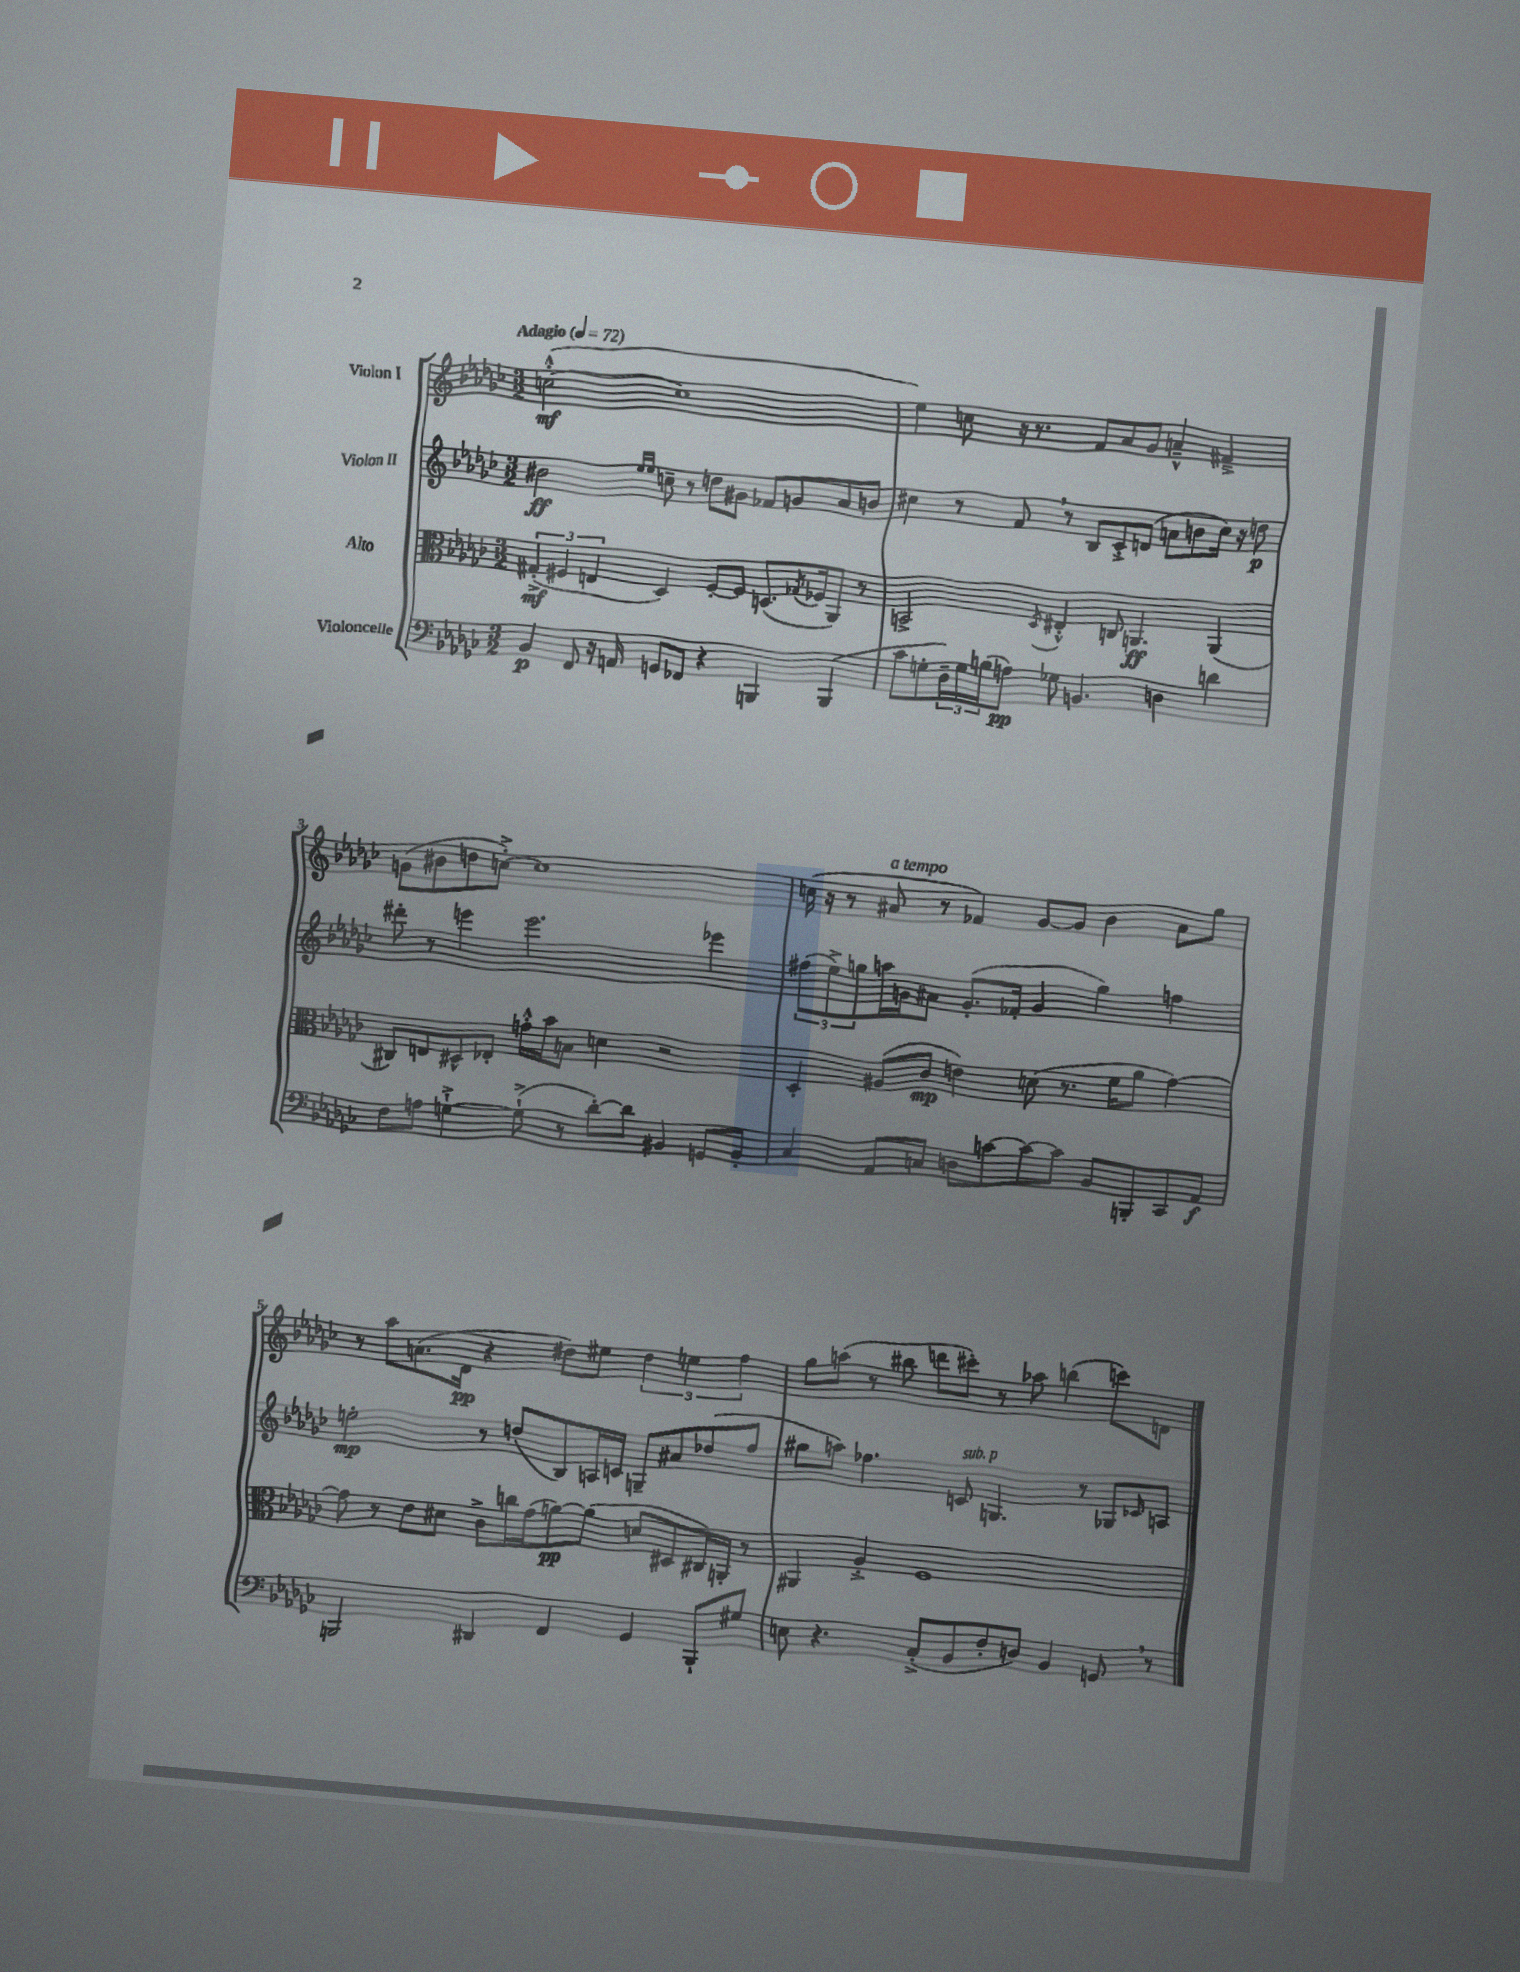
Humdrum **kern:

**kern	**dynam	**kern	**dynam	**kern	**dynam	**kern	**dynam
*part4	*part4	*part3	*part3	*part2	*part2	*part1	*part1
*staff4	*staff4	*staff3	*staff3	*staff2	*staff2	*staff1	*staff1
*I"Violoncelle	*	*I"Alto	*	*I"Violon II	*	*I"Violon I	*
*clefF4	*	*clefC3	*	*clefG2	*	*clefG2	*
*k[b-e-a-d-g-c-]	*	*k[b-e-a-d-g-c-]	*	*k[b-e-a-d-g-c-]	*	*k[b-e-a-d-g-c-]	*
*M3/2	*	*M3/2	*	*M3/2	*	*M3/2	*
*MM72	*	*MM72	*	*MM72	*	*MM72	*
=1	=1	=1	=1	=1	=1	=1	=1
!	!	!	!	!	!	!LO:TX:a:B:t=Adagio	!
4BB-/	p	(6G#X'^/	mf	2b#X\	ff	([2ccn'^^\	mf
.	.	6F#X/	.	.	.	.	.
8FF/	.	.	.	.	.	.	.
.	.	6En/	.	.	.	.	.
16r	.	.	.	.	.	.	.
16AAn/	.	.	.	.	.	.	.
.	.	.	.	16qqee-/LL	.	.	.
.	.	.	.	16qqee-/JJ	.	.	.
8GGn/L	.	4D-/)	.	8ccn~\	.	1cc]	.
8FF-X/J	.	.	.	8r	.	.	.
4r	.	[8F#'/L	.	8ddn\L	.	.	.
.	.	8F#/J]	.	8g#X\J	.	.	.
4BBBn/	.	(8.Dn/L	.	8f-X/L	.	.	.
.	.	.	.	8gn/	.	.	.
.	.	8qG-X/	.	.	.	.	.
.	.	16F-X/k	.	.	.	.	.
(4BBB/	.	8AA-/J)	.	8a-/	.	.	.
.	.	8r	.	8bn/J	.	.	.
=2	=2	=2	=2	=2	=2	=2	=2
8c-\L	.	2BBn^/	.	4cc#X\	.	4ee-\)	.
8Gn'\	.	.	.	.	.	.	.
24D-~\L)	.	.	.	8r	.	8ccn\	.
24G\	.	.	.	.	.	.	.
(24Bn\J	.	.	.	.	.	.	.
8An\J)	pp	.	.	8f,/	.	16r	.
.	.	.	.	.	.	8.r	.
.	.	8qD-/	.	.	.	.	.
8G-X\	.	4E#X'^^/	.	8r	.	.	.
4.BBn/	.	.	.	8B-/L	.	8f/L	.
.	.	8Cn/	.	8c-'^/	.	8a-/	.
.	.	4.AAn/	ff	(8dn/J	.	8g-/J	.
4Dn\	.	.	.	8an\L	.	4an~^^/	.
.	.	.	.	8bn\	.	.	.
4dn\	.	(4AA/	.	16cc#\Jk)	.	4f#X~^/	.
.	.	.	.	16r	.	.	.
.	.	.	.	8ddn\	p	.	.
!!LO:LB:g=z
=3	=3	=3	=3	=3	=3	=3	=3
8F\L	.	8C#X/L)	.	8ddd#X'\	.	(8gn\L	.
8An\J	.	8En/	.	8r	.	8b#X\	.
[4Gn`^\	.	8D#X^^/	.	4eeen\	.	8ddn\	.
.	.	8E-X'/J	.	.	.	[8ccn'^\J)	.
(8G`^\]	.	16gn'^^\LL	.	2.eee\	.	1cc]	.
.	.	16b-\J	.	.	.	.	.
8r	.	8Bn\J	.	.	.	.	.
[8d-'\L)	.	4dn\	.	.	.	.	.
8d-\J]	.	.	.	.	.	.	.
4BB#X/	.	2r	.	.	.	.	.
8GGn/L	.	.	.	4eee-X\	.	.	.
8BB#'/J	.	.	.	.	.	.	.
=4	=4	=4	=4	=4	=4	=4	=4
4C-/	.	4D-'/	.	(12ff#X\L	.	(16ccn\	.
.	.	.	.	.	.	16r	.
.	.	.	.	12ee-^\)	.	.	.
.	.	.	.	.	.	8r	.
.	.	.	.	12ggn\	.	.	.
!	!	!	!	!	!	!LO:TX:a:i:t=a tempo	!
8AA-/L	.	(8A#X/L	.	16aan\L	.	8a#X/	.
.	.	.	.	16gn\J	.	.	.
8Cn/J	.	8c-/J	mp	8a#X\J	.	8r	.
8Dn\L	.	4en\)	.	(8.g'/L	.	4f-X/)	.
[8cn\	.	.	.	.	.	.	.
.	.	.	.	16f-X'/Jk	.	.	.
8c\_	.	(8dn\	.	4g/	.	[8g-/L	.
8c\J]	.	8.r	.	.	.	8g-/J]	.
8BB-/L	.	.	.	4gg\)	.	4b-\	.
.	.	16f\KL	.	.	.	.	.
8BBBn'/	.	8a-\J	.	.	.	.	.
8CC-/	.	[4g-\)	.	4ffn\	.	8a#\L	.
8AA-/J	f	.	.	.	.	8gg-\J	.
!!LO:LB:g=z
=5	=5	=5	=5	=5	=5	=5	=5
2BBBn/	.	8g-\]	.	2een'\	mp	8r	.
.	.	8r	.	.	.	8aa-\L	.
.	.	8e-\L	.	.	.	(8.an\	.
.	.	8d#X\J	.	.	.	.	.
.	.	.	.	.	.	16d-\Jk	pp
4DD#X/	.	8c-^\L	.	8r	.	4r	.
.	.	16ccn\L	.	(8ddn/L	.	.	.
.	.	(16g-\J	.	.	.	.	.
4FF/	.	[8an\)	pp	8B-/)	.	8dd#X\L)	.
.	.	(8a\J]	.	16An/L	.	8ee#X\J	.
.	.	.	.	16cn/JJ	.	.	.
4GG-/	.	8dn/L	.	8Gn~/L	.	6dd#\	.
.	.	8D#X/	.	8a#X/	.	.	.
.	.	.	.	.	.	6een\	.
8BBB`/L	.	16C#X/L)	.	(8dd-X/	.	.	.
.	.	16AAn'/JJ	.	.	.	.	.
.	.	.	.	.	.	6ff\	.
8G#X/J	.	8r	.	8ff/J	.	.	.
=6	=6	=6	=6	=6	=6	=6	=6
8En\	.	4AA#X/	.	8gg#X\L	.	8gg-\L	.
4.r	.	.	.	8aan\J)	.	(8aan\J	.
.	.	4A-'^/	.	4.ff-X\	.	8r	.
.	.	.	.	.	.	8bb#X\	.
(8C-'^/L	.	1F	.	.	.	8dddn\L	.
!	!	!	!	!LO:TX:a:i:t=sub. p	!	!	!
8BB-/	.	.	.	8cn/	.	8ccc#X'\J)	.
8F'/	.	.	.	4.Gn/	.	8r	.
8Dn/J)	.	.	.	.	.	8aa-X\	.
4BB-/	.	.	.	.	.	(4bbn\	.
.	.	.	.	8r	.	.	.
8GGn,/	.	.	.	8G-X/L	.	8cccn\L)	.
.	.	.	.	16qqc-X/	.	.	.
8r	.	.	.	8An/J	.	8dn\J	.
==	==	==	==	==	==	==	==
*-	*-	*-	*-	*-	*-	*-	*-
